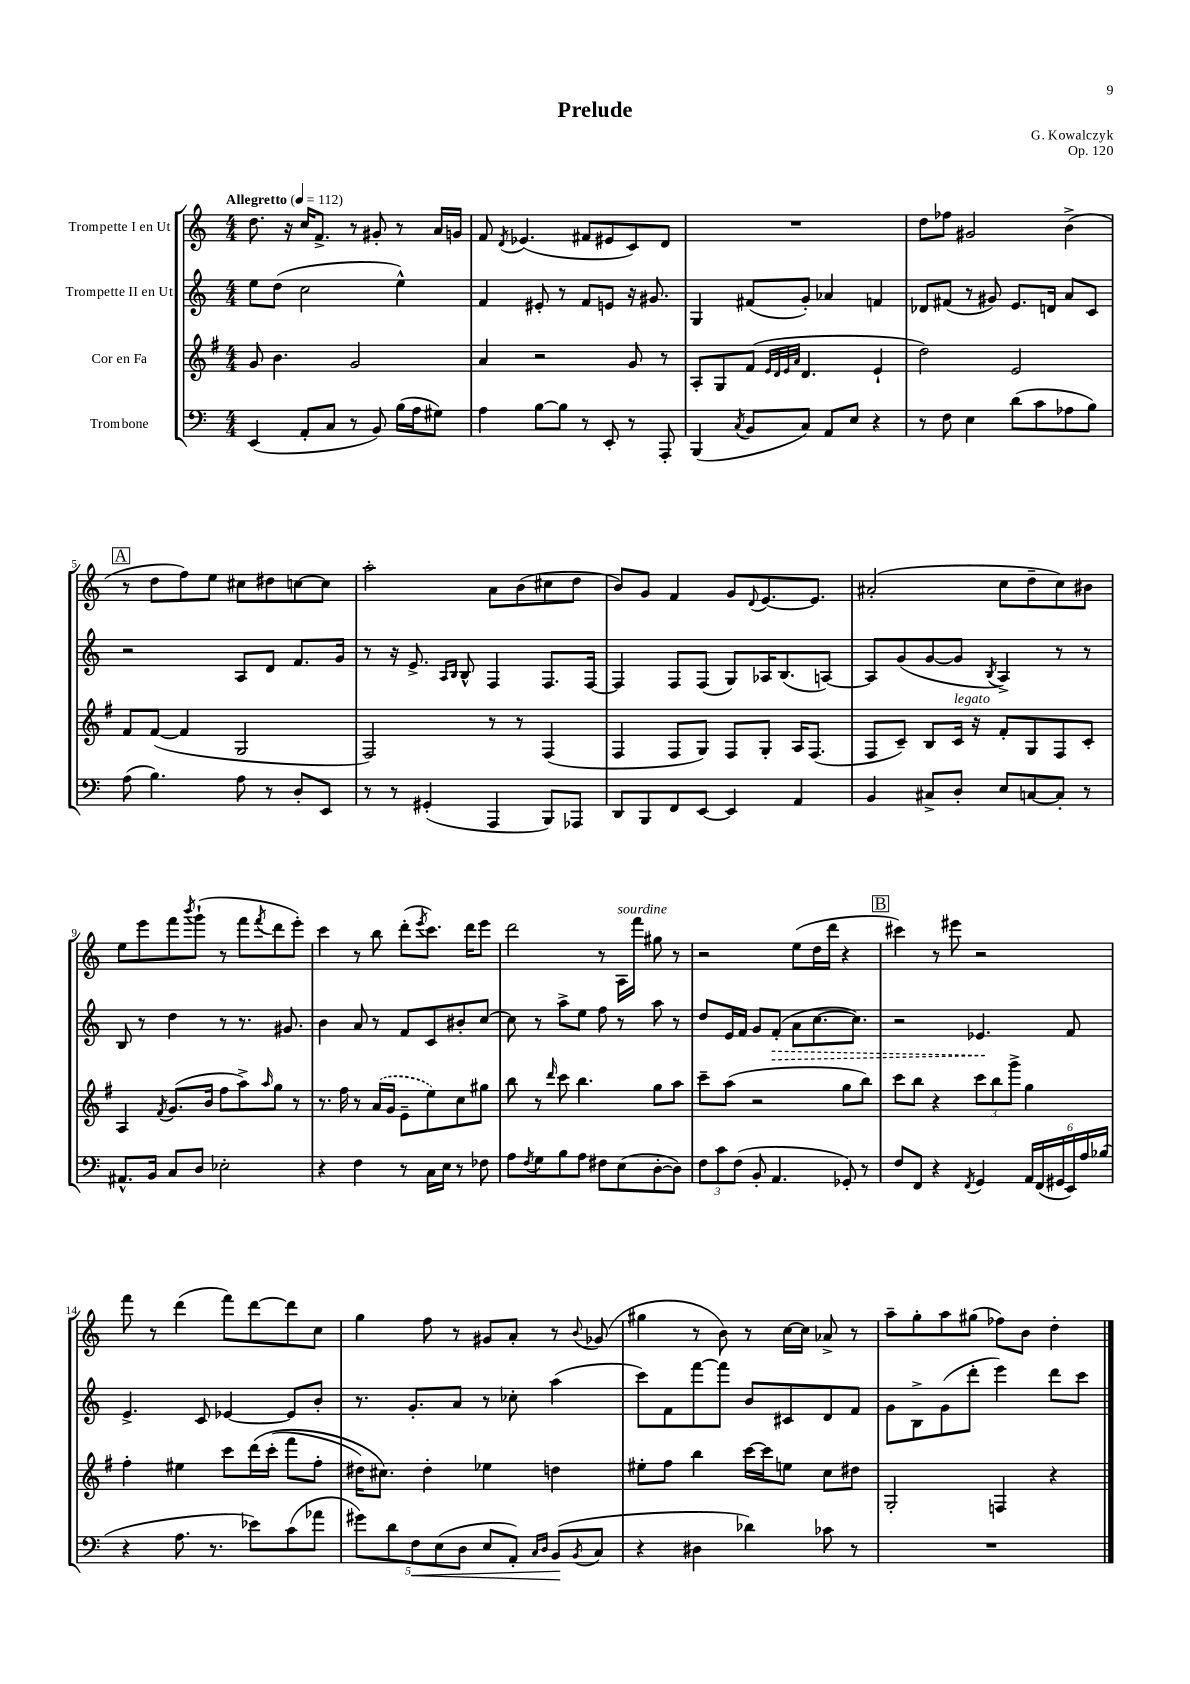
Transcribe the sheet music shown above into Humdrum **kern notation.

**kern	**kern	**kern	**kern
*staff4	*staff3	*staff2	*staff1
*clefF4	*clefG2	*clefG2	*clefG2
*k[]	*k[f#]	*k[]	*k[]
*M4/4	*M4/4	*M4/4	*M4/4
*MM112	*MM112	*MM112	*MM112
(4EE	8g	8ee	8.dd
.	4.b	(8dd	.
.	.	.	16r
8AA'	.	2cc	16cc
.	.	.	8.f^
8C	.	.	.
8r	2g	.	8r
8BB)	.	.	8g#'
(16B	.	4ee^^)	8r
16A	.	.	.
8G#)	.	.	16a
.	.	.	16g
=	=	=	=
4A	4a	4f	8f
.	.	.	8qd
.	.	.	(4.e-
[8B	2r	8e#'	.
8B]	.	8r	.
8r	.	8f	8f#
8EE'	.	8e	8e#
8r	8g	16r	8c)
.	.	8.g#	.
8AAA'	8r	.	8d
=	=	=	=
(4BBB	8A'	4G	1r
.	8G	.	.
8qC	.	.	.
8BB	(8f#	(8f#	.
.	32qqe	.	.
.	32qqd	.	.
.	32qqe	.	.
.	32qqa	.	.
8C)	4.d	8g')	.
8AA	.	4a-	.
8E	.	.	.
4r	4e`	4f	.
=	=	=	=
8r	2dd)	8d-	8dd
8F	.	(8f#	8ff-
4E	.	8r	2g#
.	.	8g#)	.
(8d	2e	8.e	.
8c	.	.	.
.	.	16d	.
8A-	.	8a	(4b^
8B)	.	8c	.
=	=	=	=
(8A	8f#	2r	8r
4.B)	([8f#	.	8dd
.	4f#]	.	8ff)
.	.	.	8ee
8A	2G	8A	8cc#
8r	.	8d	8dd#
8D'	.	8.f	[8cc
8EE	.	.	8cc]
.	.	16g	.
=	=	=	=
8r	2F#)	8r	2aa'
8r	.	16r	.
.	.	8.e^	.
(4GG#'	.	.	.
.	.	16qqA	.
.	.	16qqB	.
.	.	8B^^	.
4AAA	8r	4F	8a
.	8r	.	(8b
8BBB)	(4F#	8.F	8cc#
8AAA-	.	.	8dd
.	.	[16F	.
=	=	=	=
8DD	4F#	4F]	8b)
8BBB	.	.	8g
8FF	8F#	8F	4f
[8EE	8G)	(8F	.
4EE]	8F#	8G)	8g
.	.	.	8qqd
.	8G'	16A-	[8.e
.	.	(8.B	.
4AA	16A	.	.
.	(8.F#	.	8.e]
.	.	[8A)	.
=	=	=	=
4BB	8F#	8A]	(2a#'
.	8c~)	(8g	.
8C#^	8B	[8g	.
8D'	16c	8g]	.
.	16r	.	.
.	.	8qB	.
8E	8f#'	4A^)	8cc
[8C	8G	.	8dd~
8C']	8F#	8r	8cc)
8r	8c'	8r	8b#
=	=	=	=
8.AA#^^	4A	8B	8ee
.	.	8r	8eee
16BB	.	.	.
.	8qf#	.	.
8C	(8.g	4dd	8fff
.	.	.	8qbbb
8D	.	.	(8ggg`
.	16b	.	.
2E-'	8ff#	8r	8r
.	8aa^)	8.r	8fff
.	16qqaa	.	8qfff
.	8gg	.	8ddd
.	.	8.g#	.
.	8r	.	8eee')
=	=	=	=
4r	8.r	4b	4ccc
.	16ff#	.	.
4F	8r	8a	8r
.	(16a	8r	8bb
.	16g	.	.
8r	8e~	8f	(8ddd'
.	.	.	8qeee
16C	8ee)	8c	8.ccc)
16E	.	.	.
8r	8cc	8b#'	.
.	.	.	16ddd
8F-	8gg#	[8cc	8eee
=	=	=	=
8A	8bb	8cc]	2ddd
8qF	.	.	.
8G	8r	8r	.
.	16qqddd	.	.
8B	8ccc	8aa^	.
8A	4.bb	8ee	.
8F#	.	8ff	8r
(8E	.	8r	16A
.	.	.	16fff
[8D'	8gg	8aa	8gg#
8D])	8aa	8r	8r
=	=	=	=
12F	8ccc~	8dd	2r
12c	.	.	.
.	(8aa	16e	.
(12F	.	.	.
.	.	16f	.
8BB'	2r	8g	.
4.AA	.	(8f'	.
.	.	8a	(8ee
.	.	[8.cc	16dd
.	.	.	16ddd
8GG-')	8gg	.	4r
.	.	8.cc])	.
8r	8bb)	.	.
=	=	=	=
8F	8ccc	2r	4ccc#)
8FF	8bb	.	.
4r	4r	.	8r
.	.	.	8eee#
8qFF	.	.	.
4GG	12ccc	4.e-	2r
.	12bb	.	.
.	12ggg^	.	.
24AA	4gg	.	.
(24FF	.	.	.
24GG#	.	.	.
24EE)	.	8f	.
24A	.	.	.
(24B-	.	.	.
=	=	=	=
4r	4ff#'	4.e^	8fff
.	.	.	8r
8.A	4ee#	.	(4ddd
.	.	8c	.
8.r	.	.	.
.	8ccc	[4e-	8fff)
8e-)	&(16ddd	.	[8ddd
.	(16ccc'	.	.
(8c	8fff#	8e-]	8ddd]
8a-	8ff#'	8b'	8cc
=	=	=	=
10g#)	16dd#)	8.r	4gg
.	8.cc#&)	.	.
10d	.	.	.
.	.	8.g'	.
10F	.	.	.
.	4dd#'	.	8ff
(10E	.	.	.
.	.	8a	8r
10D	.	.	.
8E	4ee-	8r	8g#
8AA')	.	8cc-'	8a'
16qqC	.	.	.
16qqD	.	.	.
(8BB	4dd	(4aa	8r
8qBB	.	.	8qqb
8C	.	.	(8g-
=	=	=	=
4r	8ee#'	8ccc)	4gg#
.	8ff#	8f	.
4D#	4bb	[8fff	8r
.	.	8fff]	8b)
4d-)	[16ccc	8b	8r
.	16ccc]	.	.
.	8ee	8c#	[16cc
.	.	.	16cc]
8c-	8cc	8d	8a-^
8r	8dd#	8f	8r
=	=	=	=
1r	2G'	8g	8aa~
.	.	8B^	8gg'
.	.	(8g	8aa
.	.	8ddd'	(8gg#
.	4F	4eee)	8ff-)
.	.	.	8b
.	4r	8ddd	4dd'
.	.	8ccc	.
==	==	==	==
*-	*-	*-	*-
